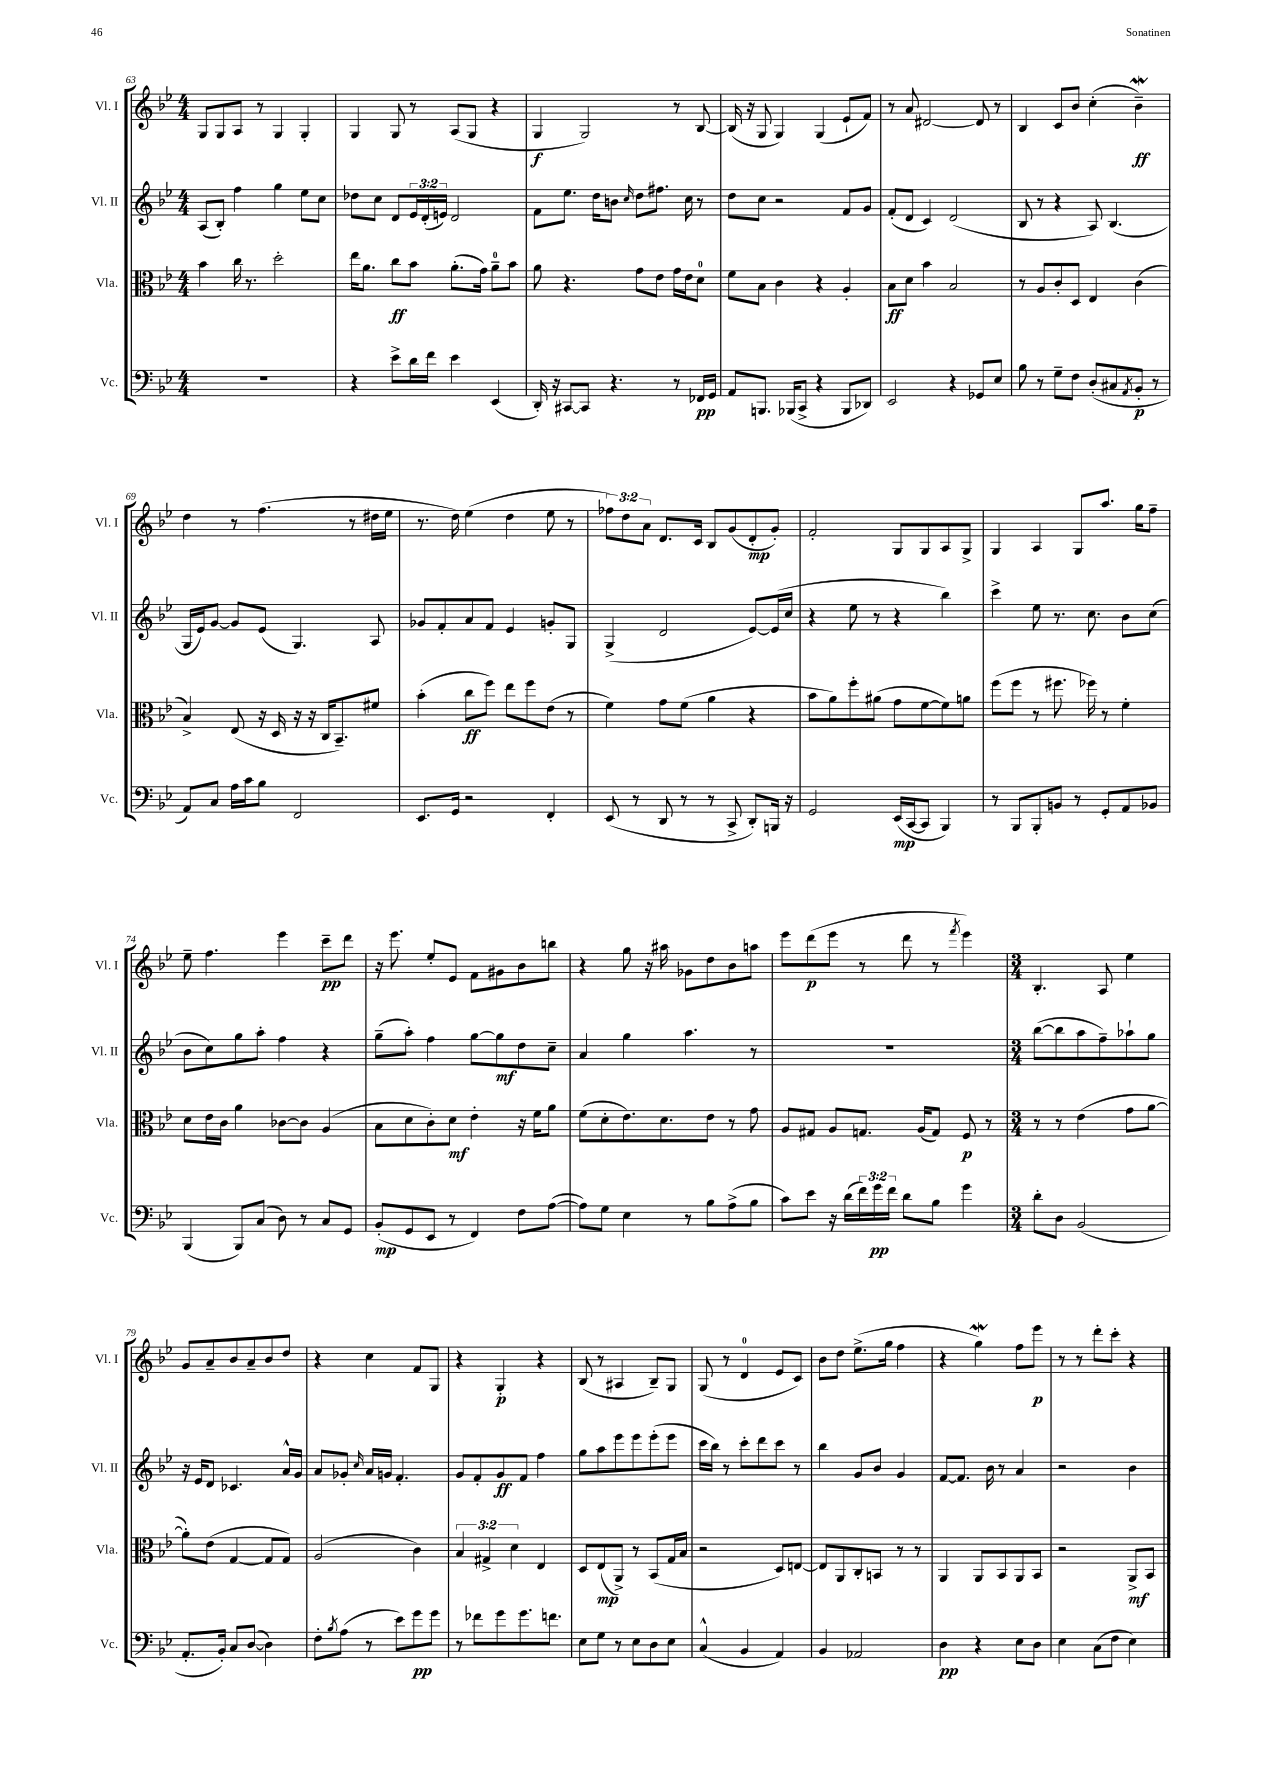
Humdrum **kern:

**kern	**kern	**kern	**kern
*staff4	*staff3	*staff2	*staff1
*clefF4	*clefC3	*clefG2	*clefG2
*k[b-e-]	*k[b-e-]	*k[b-e-]	*k[b-e-]
*M4/4	*M4/4	*M4/4	*M4/4
1r	4b-	(8A	8G
.	.	8B-')	8G
.	16cc	4ff	8A
.	8.r	.	.
.	.	.	8r
.	2dd'	4gg	4G
.	.	8ee-	4G'
.	.	8cc	.
=	=	=	=
4r	16ee-	8dd-	4G
.	8.a	.	.
.	.	8cc	.
8e-^	8cc	8d	8G
16d	8b-	24e-	8r
.	.	(24d'	.
16f	.	.	.
.	.	24e)	.
4e-	(8.a'	2d	(8A
.	.	.	8G
.	16g)	.	.
(4EE-	8a~	.	4r
.	8b-	.	.
=	=	=	=
16DD')	8a	8f	4G
16r	.	.	.
[8CC#	4.r	8.ee-	.
8CC#]	.	.	2G)
.	.	16dd	.
4.r	.	8b	.
.	.	16qqcc	.
.	8g	8dd	.
.	8e-	8.ff#	.
8r	16g	.	8r
.	16e-	16cc	.
16FF-	8d	8r	[8B-
16GG	.	.	.
=	=	=	=
8AA	8f	8dd	(16B-]
.	.	.	16r
8.BBB	8B-	8cc	8G
.	4c	2r	4G)
(16BBB-	.	.	.
8CC^	.	.	.
4r	4r	.	(4G
8BBB-	4A'	8f	8e-`
8DD-)	.	8g	8f)
=	=	=	=
2EE-	8B-	(8f'	8r
.	8d	8d	8a
.	4b-	4c)	[2d#
4r	2B-	(2d	.
8GG-	.	.	8d#]
8E-	.	.	8r
=	=	=	=
8B-	8r	8B-	4B-
8r	8A	8r	.
8G~	8c'	4r	8c
8F	8D	.	8b-
(8D'	4E-	8A)	(4cc'
8C#	.	(4.B-	.
8qAA	.	.	.
8BB-'	(4c	.	4b-~)
8r	.	.	.
=	=	=	=
8AA)	4B-^)	16G	4dd
.	.	16e-)	.
8C	.	[8g	.
16A	(8E-	8g]	8r
16c	.	.	.
8B-	16r	(8e-	(4.ff
.	16D	.	.
2FF	16r	4.G)	.
.	16r	.	.
.	16C	.	.
.	8.BB-~)	.	.
.	.	.	8r
.	8f#	8A	16dd#
.	.	.	16ee-
=	=	=	=
8.EE-	(4b-'	8g-	8.r
.	.	8f'	.
16GG	.	.	16dd)
2r	8cc	8a	(4ee-
.	8ff)	8f	.
.	8ee-	4e-	4dd
.	8ff	.	.
4FF'	(8e-	8g'	8ee-
.	8r	8G	8r
=	=	=	=
(8EE-	4f)	(4G^	12ff-)
.	.	.	12dd
8r	.	.	.
.	.	.	12a
8DD	8g	2d	8.d
8r	(8f	.	.
.	.	.	16c
8r	4a	.	8B-
8CC^	.	.	(8g
8DD')	4r	[8e-)	8d'
16BBB	.	(16e-]	8g')
16r	.	16cc	.
=	=	=	=
2GG	8b-	4r	2f'
.	8a)	.	.
.	8ff'	8ee-	.
.	(8a#	8r	.
(16EE-	8g	4r	8G
[16CC	.	.	.
8CC]	[8f	.	8G
4BBB-)	8f])	4bb-)	8A
.	8a	.	8G^
=	=	=	=
8r	(8ff	4ccc^	4G
8BBB-	8ff	.	.
8BBB-'	8r	8ee-	4A
8BB	8.ff#	8.r	.
8r	.	.	8G
.	16ff-)	8.cc	.
8GG'	8r	.	8.aa
8AA	4f'	8b-	.
.	.	.	16gg
8BB-	.	(8cc	8ff~
=	=	=	=
(4BBB-	8d	8b-	8ee-~
.	16e-	8cc)	4.ff
.	16c	.	.
8BBB-)	4a	8gg	.
(8C	.	8aa'	.
8D)	[8c-	4ff	4eee-
8r	8c-]	.	.
8C	(4A	4r	8ccc~
8GG	.	.	8ddd
=	=	=	=
(8BB-'	8B-	(8gg~	16r
.	.	.	8.eee-
8GG	8d	8aa')	.
8EE-	8c')	4ff	8ee-'
8r	8d	.	8e-
4FF)	4e-'	[8gg	8f
.	.	8gg]	8g#
8F	16r	8dd	8b-
.	16f	.	.
([8A	8a	8cc~	8bb
=	=	=	=
8A])	(8f	4a	4r
8G	8d'	.	.
4E-	8.e-)	4gg	8gg
.	.	.	16r
.	8.d	.	16aa#
8r	.	4.aa	8g-
8B-	8e-	.	8dd
(8A^	8r	.	8b-
8B-	8g	8r	8aa
=	=	=	=
8c)	8A	1r	8eee-
8e-	8G#	.	(8ddd
16r	8A	.	8eee-
(16d	.	.	.
24f)	8.G	.	8r
24g	.	.	.
24f	.	.	.
8d	.	.	8ddd
.	(16A	.	.
8B-	8G)	.	8r
.	.	.	8qfff
4g	8F	.	4eee-)
.	8r	.	.
=	=	=	=
*M3/4	*M3/4	*M3/4	*M3/4
8d'	8r	([8bb-	4.B-'
8D	8r	8bb-]	.
(2BB-	(4e-	8aa	.
.	.	8ff~)	8A
.	8g	8aa-`	4ee-
.	[8a	8gg	.
=	=	=	=
8.AA'	8a'])	16r	8g
.	.	16e-	.
.	(8e-	8d	8a~
16BB-')	.	.	.
8C	[4G	4.c-	8b-
([8D	.	.	8a~
4D])	8G]	.	8b-
.	8G)	16a^^	8dd
.	.	16g	.
=	=	=	=
8F'	(2A	8a	4r
8qB-	.	.	.
(8A	.	8g-'	.
.	.	16qqcc	.
8r	.	16a	4cc
.	.	16g	.
8e-)	.	4.f'	.
8g	4c)	.	8f
8g	.	.	8G
=	=	=	=
8r	6B-	8g	4r
8f-	.	8f'	.
.	6G#^	.	.
8g	.	8g	4G'
.	6d	.	.
8.g	.	8f	.
.	4E-	4ff	4r
8.f	.	.	.
=	=	=	=
8E-	8D	8gg	(8B-
8G	(8E-	8aa	8r
8r	8AA^)	8eee-	4A#
8E-	8r	8eee-	.
8D	(8BB-	(8eee-'	8B-~)
8E-	16G	8eee-	8G
.	16B-	.	.
=	=	=	=
(4C^^	2r	16ccc	(8G
.	.	16bb-)	.
.	.	8r	8r
4BB-	.	8ccc'	4d
.	.	8ddd	.
4AA)	8D)	8ccc	8e-
.	[8E	8r	8c)
=	=	=	=
4BB-	8E]	4bb-	8b-
.	8AA	.	8dd
2AA-	8C'	8g	(8.ee-^
.	8BB	8b-	.
.	.	.	16gg
.	8r	4g	4ff
.	8r	.	.
=	=	=	=
4D	4AA	[8f	4r
.	.	8.f]	.
4r	8AA	.	4gg)
.	.	16b-	.
.	8BB-	8r	.
8E-	8AA	4a	8ff
8D	8BB-	.	8eee-
=	=	=	=
4E-	2r	2r	8r
.	.	.	8r
(8C	.	.	8ddd'
8F	.	.	8ccc'
4E-)	8AA^	4b-	4r
.	8BB-	.	.
==	==	==	==
*-	*-	*-	*-
